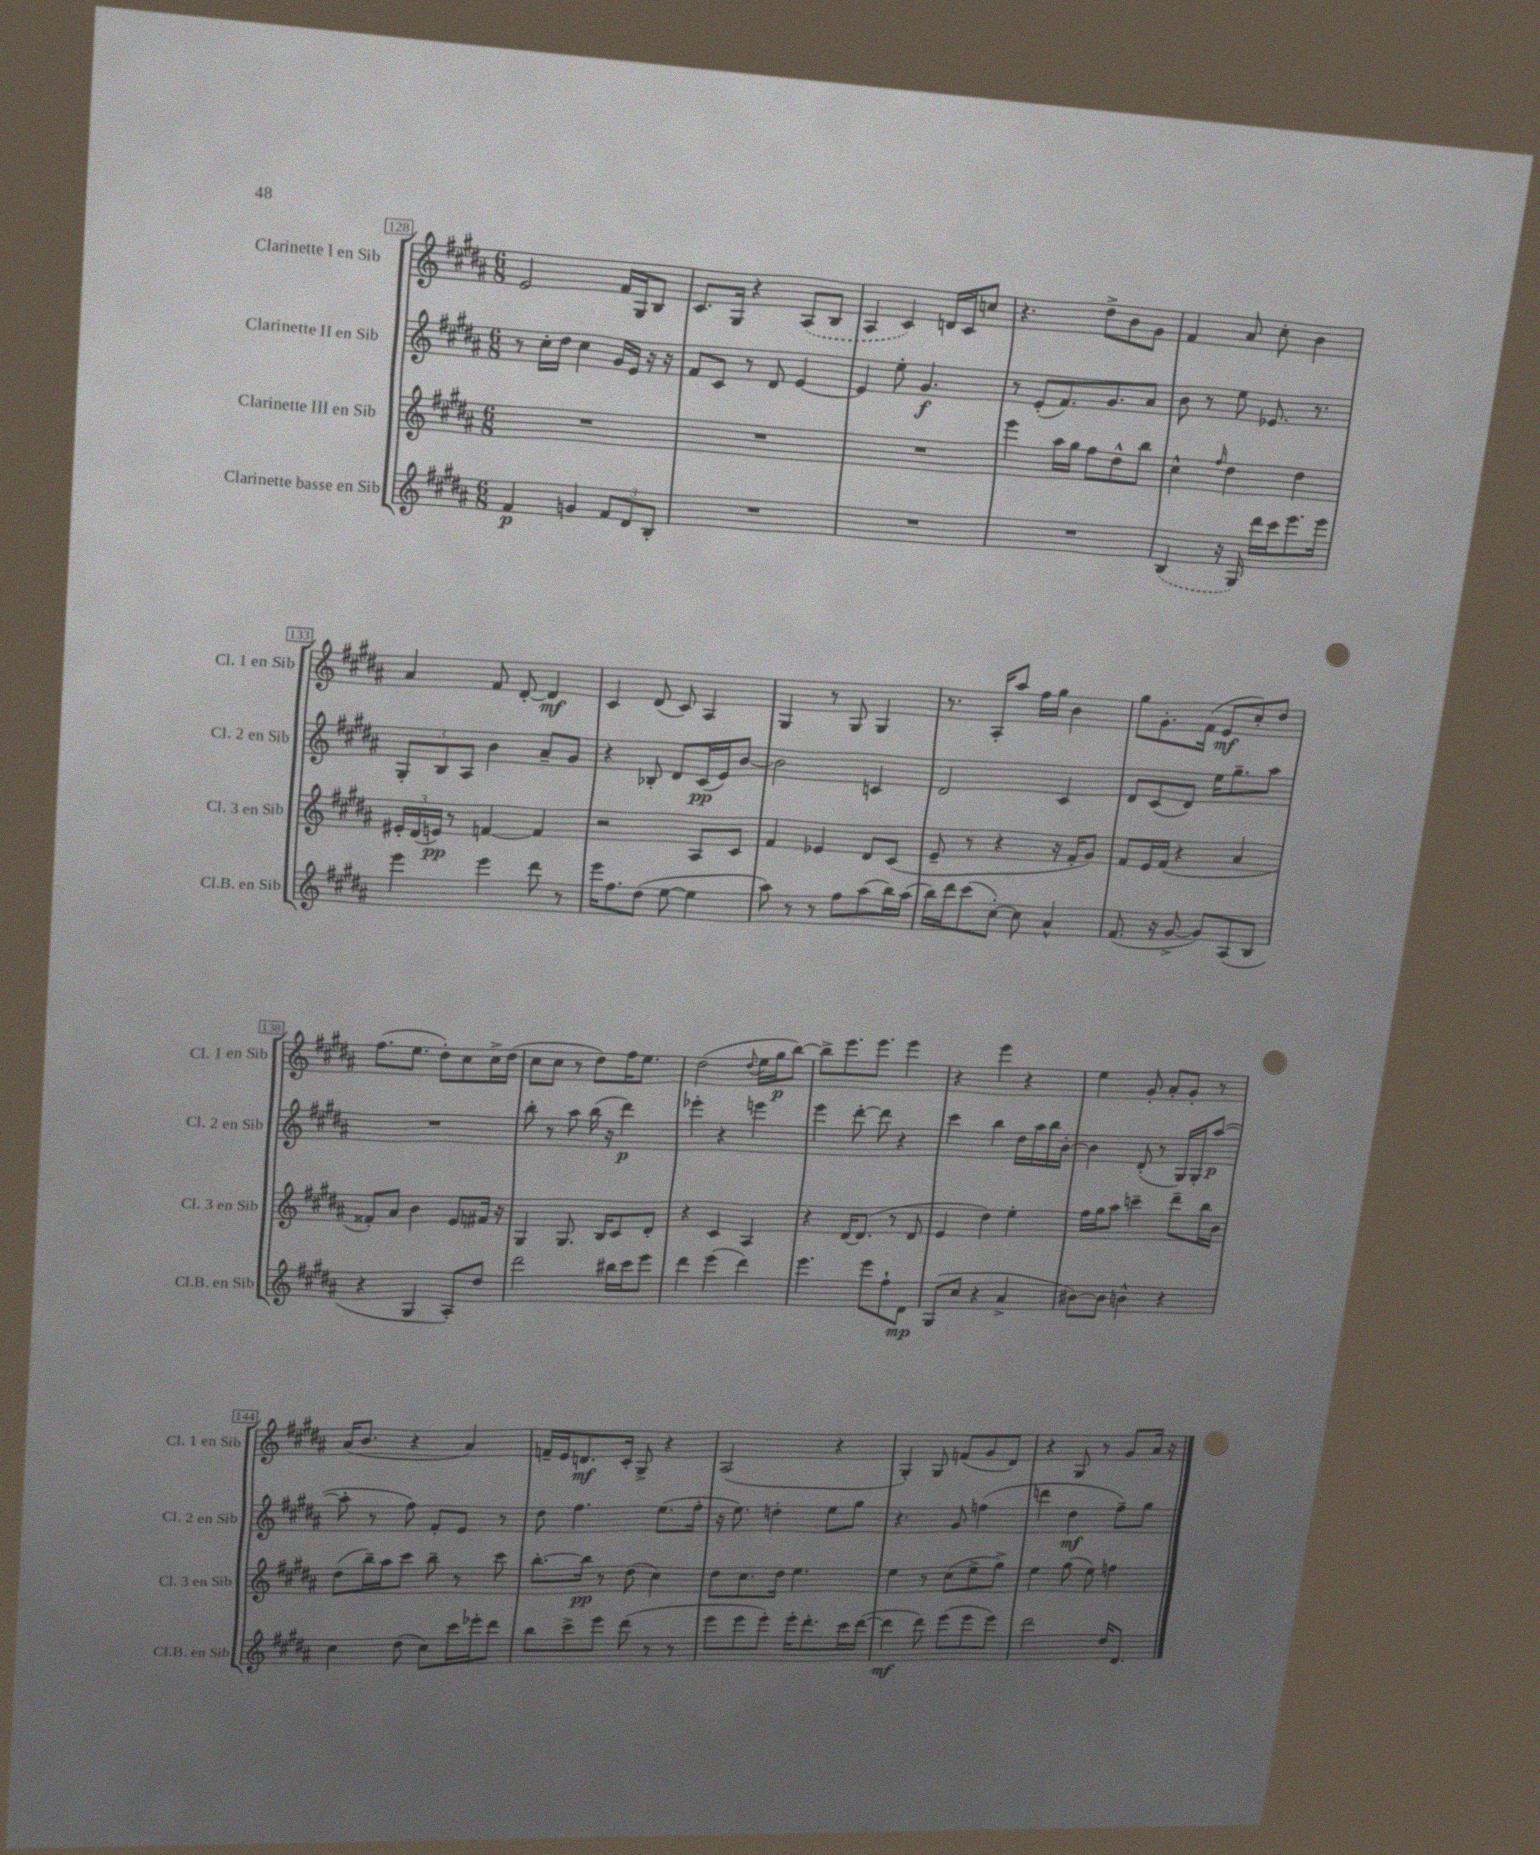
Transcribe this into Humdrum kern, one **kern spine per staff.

**kern	**kern	**kern	**kern
*staff4	*staff3	*staff2	*staff1
*clefG2	*clefG2	*clefG2	*clefG2
*k[f#c#g#d#a#]	*k[f#c#g#d#a#]	*k[f#c#g#d#a#]	*k[f#c#g#d#a#]
*M6/8	*M6/8	*M6/8	*M6/8
4f#	2.r	8r	2e
.	.	16cc#'	.
.	.	16dd#	.
4g	.	4cc#	.
12f#	.	16g#	16f#
.	.	16e	16G#
12d#	.	.	.
.	.	16r	8B
12B'	.	.	.
.	.	16r	.
=	=	=	=
2.r	2.r	8f#	8.c#
.	.	8c#	.
.	.	.	16G#
.	.	8r	4r
.	.	8d#	.
.	.	[4e	(8A#
.	.	.	8B
=	=	=	=
2.r	2.r	4e]	4A#
.	.	8ee'	4c#)
.	.	4.g#	.
.	.	.	16d
.	.	.	16c#
.	.	.	8cc
=	=	=	=
2.r	4eee	8r	4.r
.	.	(8e'	.
.	16aa#	8.f#)	.
.	16gg#	.	.
.	8ff#	.	8dd#^
.	.	8.g#	.
.	8dd#^^	.	8b
.	8bb	8a#	8g#
=	=	=	=
(4B	4cc#^^	8b	4f#
.	.	8r	.
.	16qqff#	.	.
16r	4dd#	8ee	8a#
16G#)	.	.	.
16ddd#	.	8.e-	8cc#'
16ccc#	.	.	.
8.eee	4dd#	.	4b
.	.	8.r	.
16eee	.	.	.
=	=	=	=
4eee	24e#'	12G#'	4a#
.	(24d#	.	.
.	24e)	12B	.
.	8r	.	.
.	.	12A#	.
4eee	[4f	4b	8f#
.	.	.	[8d#'
8ddd#	4f]	8a#~	4d#]
8r	.	8g#	.
=	=	=	=
16eee	2r	4r	4c#
8.ff#	.	.	.
(8dd#	.	8B-'	(8d#
[8ee	.	8d#	8c#)
4ee]	8A#	(16c#	4A#
.	.	16e)	.
.	8c#	[8b	.
=	=	=	=
8aa#)	4f#	2b]	4G#
8r	.	.	.
8r	4e-	.	8r
8ff#	.	.	8G#
(8aa#	8d#	4c	4G#
16bb)	(8c#	.	.
(16aa#	.	.	.
=	=	=	=
16bb)	8e~	2d#	8.r
16ddd#	.	.	.
(8ccc#	8r	.	.
.	.	.	16A#'
[8cc#')	4r	.	8aa#
8cc#]	.	.	16ff#
.	.	.	16gg#
4a#^^	16r	4c#	4b
.	16f#'	.	.
.	8g#)	.	.
=	=	=	=
(8.f#	8f#	8d#	8gg#
.	16e	(8c#	8.g#'
16r	(16f#	.	.
[8g#^	4r	8d#)	.
.	.	.	(16f#
8g#])	.	16ee	8e
.	.	8.gg#~	.
(8A#	4a#	.	8cc#')
8B	.	8aa#	8dd#
=	=	=	=
4r	8f##')	2.r	(8.ff#
.	8a#	.	.
.	.	.	8.ee
4G#	4b	.	.
.	.	.	8dd#')
8A#')	8e	.	8cc#
8dd#	16f#	.	16cc#^
.	16r	.	(16dd#
=	=	=	=
2ddd#	4G#	8bb'	8cc#
.	.	8r	8cc#
.	8.G#	8aa#	8r
.	.	(16bb	8dd#)
.	16B	16r	.
16bb#	8c#	4ddd#)	16ff#
16ccc#	.	.	8.ee
8eee	8d#'	.	.
=	=	=	=
4ddd#	4r	4eee-'	(2dd#
(4eee	4c#	4r	.
.	.	.	8qqdd#
4ddd#)	4A#	4eee	16ee
.	.	.	16gg#
.	.	.	[8bb)
=	=	=	=
4.eee	4r	4eee	8bb^]
.	.	.	8.eee
.	[16d#	[8ddd#'	.
.	(8.d#]	.	8.eee
8eee	.	8ddd#]	.
8ff#`	8r	4r	4eee
8d#	8d#	.	.
=	=	=	=
(8G#	4e	4ccc#	4r
8cc#	.	.	.
4r	4dd#)	4bb	4eee
4a#^	4ee'	16dd#	4r
.	.	16aa#	.
.	.	16bb	.
.	.	[16b'	.
=	=	=	=
[8b#)	16ff#	4b]	4ee
.	16gg#	.	.
8b#]	8aa#	.	.
4b^^	4ccc~	(8d#'	8g#'
.	.	8r	8a#'
4r	8ddd#~	16G#)	8g#'
.	.	16G#'	.
.	16bb	([8aa#	8r
.	16b	.	.
=	=	=	=
4cc#	(8dd#	8aa#']	(16a#
.	.	.	8.b
.	16bb~)	8r	.
.	16aa#	.	.
(8dd#	8ccc#	8ff#)	4r
8cc#)	8bb~	8f#'	.
16ccc#	8r	8e	4a#)
16eee-'	.	.	.
8ddd#	8ccc#	8r	.
=	=	=	=
8bb	[8.bb'	8dd#	16f~
.	.	.	16e
8ccc#^	.	4.ff#	8.d
.	16bb]	.	.
8eee	8r	.	.
.	.	.	16c#'
(8ddd#	(8dd#	.	8G#^
8r	4cc#)	(8.ee	4r
8r	.	.	.
.	.	16ff#'	.
=	=	=	=
8eee	8dd#	16r	(2A#
.	.	8.ee)	.
8eee	8.cc#	.	.
8eee')	.	4dd'	.
.	16dd#	.	.
16eee'	4.ee	.	.
8.ddd#'	.	.	.
.	.	8ee	4r
16ccc#	.	8gg#	.
([16ddd#	.	.	.
=	=	=	=
4ddd#]	4ee	4.r	4G#')
8ddd#)	8r	.	8G#
(8eee	(8cc#	8g#	(8f
8eee	8ee^	(4ff	8g#
8eee)	8gg#^)	.	8d#)
=	=	=	=
2ddd#	4ee	4ddd	4r
.	(8gg#	4dd#	8G#
.	8ee)	.	8r
16dd#	4ff	8ff#~)	8g#
8.d#	.	.	.
.	.	8gg#	16a#
.	.	.	16r
==	==	==	==
*-	*-	*-	*-
